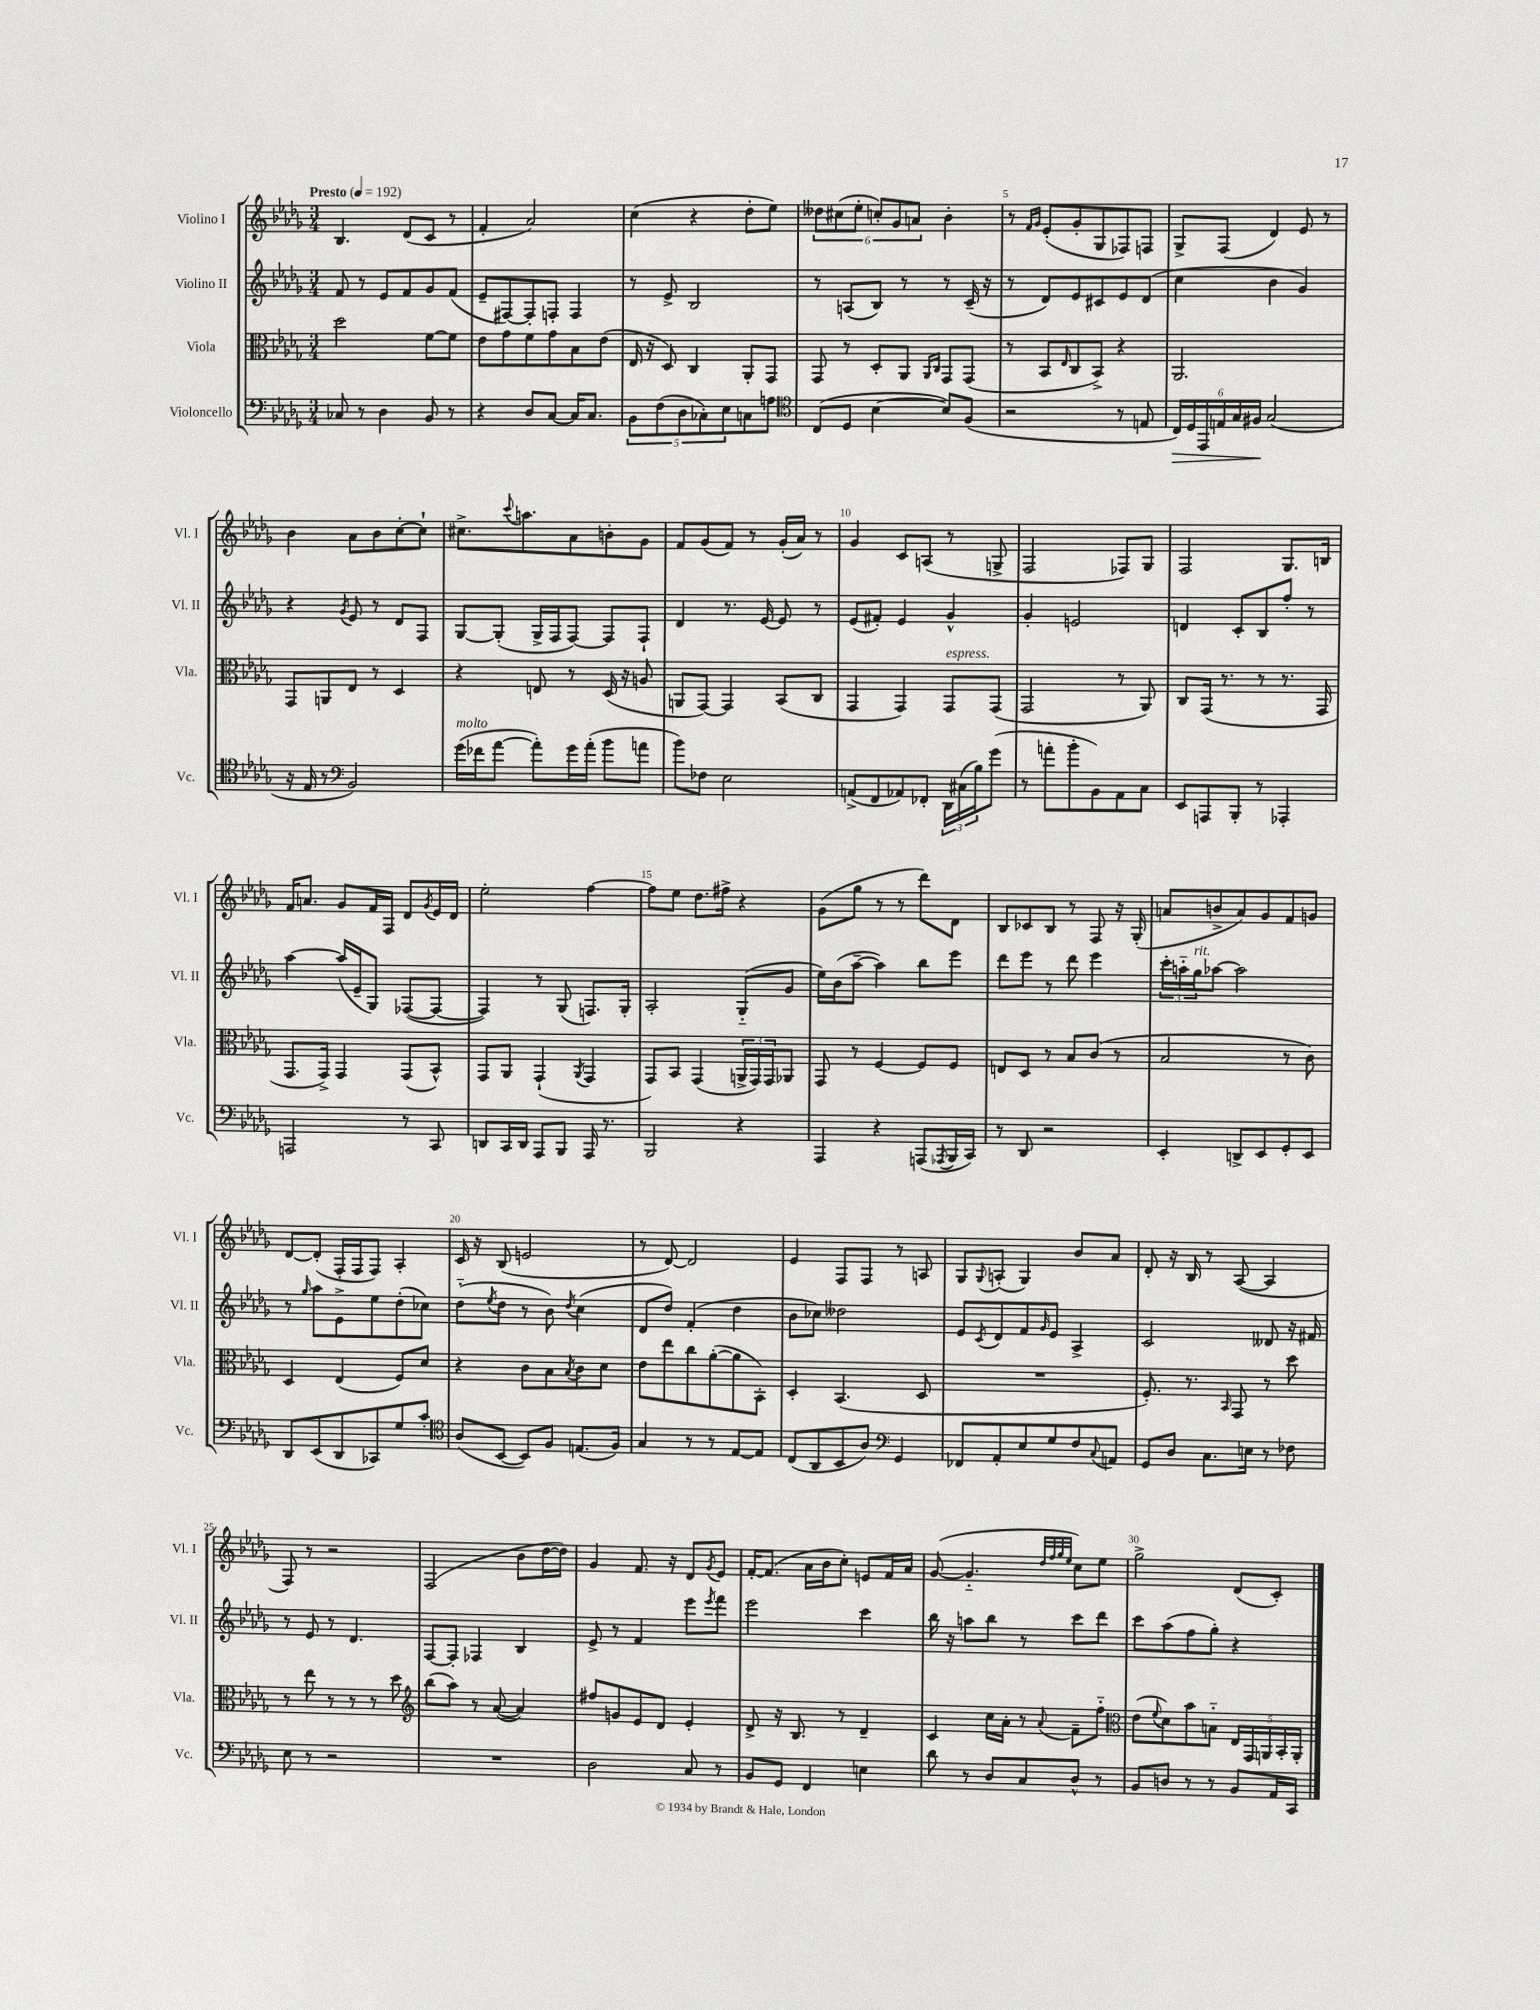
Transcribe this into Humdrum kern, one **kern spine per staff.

**kern	**kern	**kern	**kern
*staff4	*staff3	*staff2	*staff1
*clefF4	*clefC3	*clefG2	*clefG2
*k[b-e-a-d-g-]	*k[b-e-a-d-g-]	*k[b-e-a-d-g-]	*k[b-e-a-d-g-]
*M3/4	*M3/4	*M3/4	*M3/4
*MM192	*MM192	*MM192	*MM192
8C-	2dd-	8f	4.B-
8r	.	8r	.
4D-	.	8e-	.
.	.	8f	(8d-
8BB-	[8f	8g-	8c
8r	8f]	(8f	8r
=	=	=	=
4r	8e-	8e-~	4f'
.	8g-	[8F#)	.
8D-	8f	8F#']	2a-)
[8C	8g-	8F'	.
16C]	8B-	4F	.
8.C	.	.	.
.	(8e-	.	.
=	=	=	=
10BB-	16E-	8r	(4cc
.	16r	.	.
(10F	.	.	.
.	8D-)	8e-^	.
10D-	.	.	.
.	4C	2B-	4r
10C-')	.	.	.
10E-	.	.	.
8C	8AA-'	.	8dd-'
8A	8GG-	.	8ee-)
=	=	=	=
*clefC4	*	*	*
(8C	8GG-	8r	12dd--
.	.	.	(12cc#
8D-	8r	(8A	.
.	.	.	12ee-'
[4B-	8D-'	8B-)	12cc')
.	.	.	12g-
.	8AA-	8r	.
.	.	.	12a
.	16qqAA-	.	.
.	16qqC	.	.
8B-])	8GG-	8r	4b-'
(8F	(8GG-	(16c~	.
.	.	16r	.
=	=	=	=
2r	8r	8r	8r
.	.	.	16qqf
.	.	.	16qqg-
.	8BB-	8d-)	(8e-'
.	16qqE-	.	.
.	8C	8e-	8g-'
.	8BB-^)	8c#	8G-
8r	4r	8e-	8F-)
8E	.	(8d-	8F
=	=	=	=
24C)	2.AA-	4cc	8G-^
24D-	.	.	.
24EE-	.	.	.
24E	.	.	(8F
24G-	.	.	.
24F#	.	.	.
(2G-	.	4b-	4d-)
.	.	4g-)	8e-
.	.	.	8r
=	=	=	=
16r	8GG-	4r	4b-
16E-	.	.	.
8r	8AA	.	.
*clefF4	*	*	*
.	.	8qg-	.
2BB-)	8E-	8e-	8a-
.	8r	8r	8b-
.	4D-	8d-	[8cc'
.	.	8F	8cc`]
=	=	=	=
(16g-	4r	[8G-	8.cc#^
16f-	.	.	.
[8a-	.	(8G-']	.
.	.	.	8qqccc
.	.	.	8.aa
8a-'])	8E	16G-^	.
.	.	16F	.
16g-	8r	[8F)	8a-
(16a-'	.	.	.
8b-	(16D-	8F]	8b'
.	16r	.	.
8a	8A	8F`	8g-
=	=	=	=
8b-)	8AA	4d-	8f
8F-	[8GG-)	.	(8g-
2E-	4GG-]	8.r	8f)
.	.	.	8r
.	.	[16e-	.
.	(8BB-	8e-]	(16g-'
.	.	.	16a-)
.	8C	8r	8r
=	=	=	=
(8AA^	4GG-	(8e-	4g-
8FF	.	8f#')	.
8AA-)	4GG-)	4e-	8c
8FF-'	.	.	(8A
24DD-	8GG-	4g-^^	8r
(24C#	.	.	.
24B-)	.	.	.
(8g-	(8GG-	.	8G^
=	=	=	=
8r	2GG-	4g-'	2F
8a'	.	.	.
8b-'	.	2e	.
8BB-)	.	.	.
8AA-	8r	.	8F-)
8C	8AA-)	.	8G-
=	=	=	=
8EE-	8C	4d	2F
8AAA	(16GG-	.	.
.	8.r	.	.
8BBB-'	.	8c'	.
8r	8r	8B-	.
4AAA-'	8.r	8ff'	8.G-
.	.	8r	.
.	16GG-	.	16B
=	=	=	=
2AAA	8.GG-	[4aa-	16f
.	.	.	8.a
.	16GG-^)	.	.
.	4GG-	(16aa-]	8g-
.	.	16e-~	.
.	.	8G-)	16f
.	.	.	16F
8r	(8GG-	([8F-	8d-
.	.	.	8qg-
8CC	8BB-^^)	8F-_	16e-
.	.	.	16d-
=	=	=	=
8DD	8GG-	4F-])	2ee-'
16CC	8AA-	.	.
16DD	.	.	.
8AAA-	(4GG-`	8r	.
8BBB-	.	(8G-	.
.	8qAA-	.	.
16AAA-	4GG-	8.F)	[4ff
8.r	.	.	.
.	.	16G-'	.
=	=	=	=
2BBB-	8GG-)	2A-'	8ff]
.	8BB-	.	8ee-
.	(4GG-	.	8.dd-
.	.	.	16ff#^
4r	24AA^	(8G-'~	4r
.	24GG-)	.	.
.	24GG-	.	.
.	8AA-	8g-	.
=	=	=	=
4AAA-	8GG-	16ee-)	(8g-
.	.	(16b-	.
.	8r	[8aa-~	8gg-
4r	[4F	4aa-])	8r
.	.	.	8r
(8AAA	8F]	8bb-	8ddd-)
8qAAA-	.	.	.
16BBB-	8F	8eee-	8d-
16CC)	.	.	.
=	=	=	=
8r	8E	8ddd-	8B-
8DD-	8D-	8eee-	8c-
2r	8r	8r	8B-
.	8B-	8ddd-	8r
.	(8c	4eee-	8F
.	8r	.	16r
.	.	.	(16G-'
=	=	=	=
4EE-'	2B-	24ccc'	8a
.	.	24aa'~	.
.	.	24gg-	.
.	.	[8aa-	8b^
8DD^	.	2aa-]	8a)
8EE-	.	.	8g-
8GG-'	8r	.	8f
8EE-	8c)	.	8g
=	=	=	=
8DD-	4D-	8r	[8d-
.	.	16qqgg-	.
(8EE-	.	8aa-	(8d-']
8DD-	(4E-	8e-^	16F'
.	.	.	16F
8CC-)	.	8ee-	8F)
8G-	8F)	(8dd-'	4A-'
8c'	8d-	8cc-)	.
=	=	=	=
*clefC4	*	*	*
(8A-	4r	(8dd-'~	16c
.	.	.	16r
.	.	8qee-	.
[8BB-	.	8dd-	(8B-
8BB-])	8c	8r	2e
8F	8B-	8b-)	.
.	8qB-	8qdd-	.
(8.E	8c	(4cc	.
.	8d-	.	.
16F)	.	.	.
=	=	=	=
4G-	8e-	8d-	8r
.	8ee-	8dd-)	[8d-)
8r	8cc	(4f'	2d-]
8r	([8a-'	.	.
[8E-	8a-]	4dd-	.
8E-]	8BB-')	.	.
=	=	=	=
(8C	4D-'	8b-	4e-
8AA-	.	8cc-)	.
8BB-	(4.BB-	2dd--	8F
8A-)	.	.	8F
*clefF4	*	*	*
4GG-	.	.	8r
.	8D-	.	8A
=	=	=	=
8FF-	2.r	8e-	8G-
.	.	8qc	8qqG-
8AA-'	.	8d-	(8A'
8E-	.	8f	4G-)
.	.	16qqg-	.
8G-	.	8e-	.
8F	.	4A-^	8b-
8qqC	.	.	.
8AA	.	.	8a-
=	=	=	=
8GG-	8.F')	2c	8d-'
8D-	.	.	16r
.	8.r	.	16B-
8.C	.	.	8r
.	16qqBB-	.	.
.	8GG-	.	([8A-
16E	.	.	.
8r	8r	8d--	4A-]
8F-	8dd-	16r	.
.	.	16f#	.
=	=	=	=
8E-	8r	8r	8F)
8r	8ee-	8e-	8r
2r	8r	8r	2r
.	8r	4.d-	.
.	8r	.	.
.	8dd-	.	.
=	=	=	=
*	*clefG2	*	*
2.r	(8bb-	[8F	(2F
.	8aa-)	8F']	.
.	8r	4F-	.
.	([8a-	.	.
.	4a-])	4B-	8b-
.	.	.	[16dd-
.	.	.	16dd-])
=	=	=	=
2D-	8ff#	8e-^	4g-
.	8g	8r	.
.	8e-	4f	8.f
.	8d-	.	.
.	.	.	16r
8C	4e-'	8eee-	8d-
.	.	8qeee-	8qg-
8r	.	8fff	8e-
=	=	=	=
8BB-	8d-^	2eee-	[16f'
.	.	.	(8.f]
8GG-	16r	.	.
.	8.B-	.	.
4FF	.	.	16a-
.	.	.	16b-
.	8r	.	8cc')
4E	4d-~	4ccc	8e
.	.	.	16f
.	.	.	16a-
=	=	=	=
8d-	4c	16bb-	([8g-
.	.	16r	.
8r	.	8aa	4.g-'~]
8D-	16cc	8bb-	.
.	16a-'	.	.
8C	8r	8r	.
.	.	.	32qqdd-
.	.	.	32qqff
.	.	.	32qqgg-
.	8qqa-	.	32qqee-
8D-^^	8f~	8ccc	8cc)
8r	8ff'~	8ddd-	8ee-
=	=	=	=
*	*clefC3	*	*
8BB-	(8e-	8ccc	2gg-^
.	8qqf	.	.
8D	8d-)	(8aa-	.
8r	8b-	8ff	.
8r	8B'~	8gg-')	.
8BB-	20E-	4r	(8d-
.	20GG-	.	.
.	20AA	.	.
16AA-	.	.	8c')
.	20BB-'	.	.
16CC	.	.	.
.	20AA'	.	.
==	==	==	==
*-	*-	*-	*-
